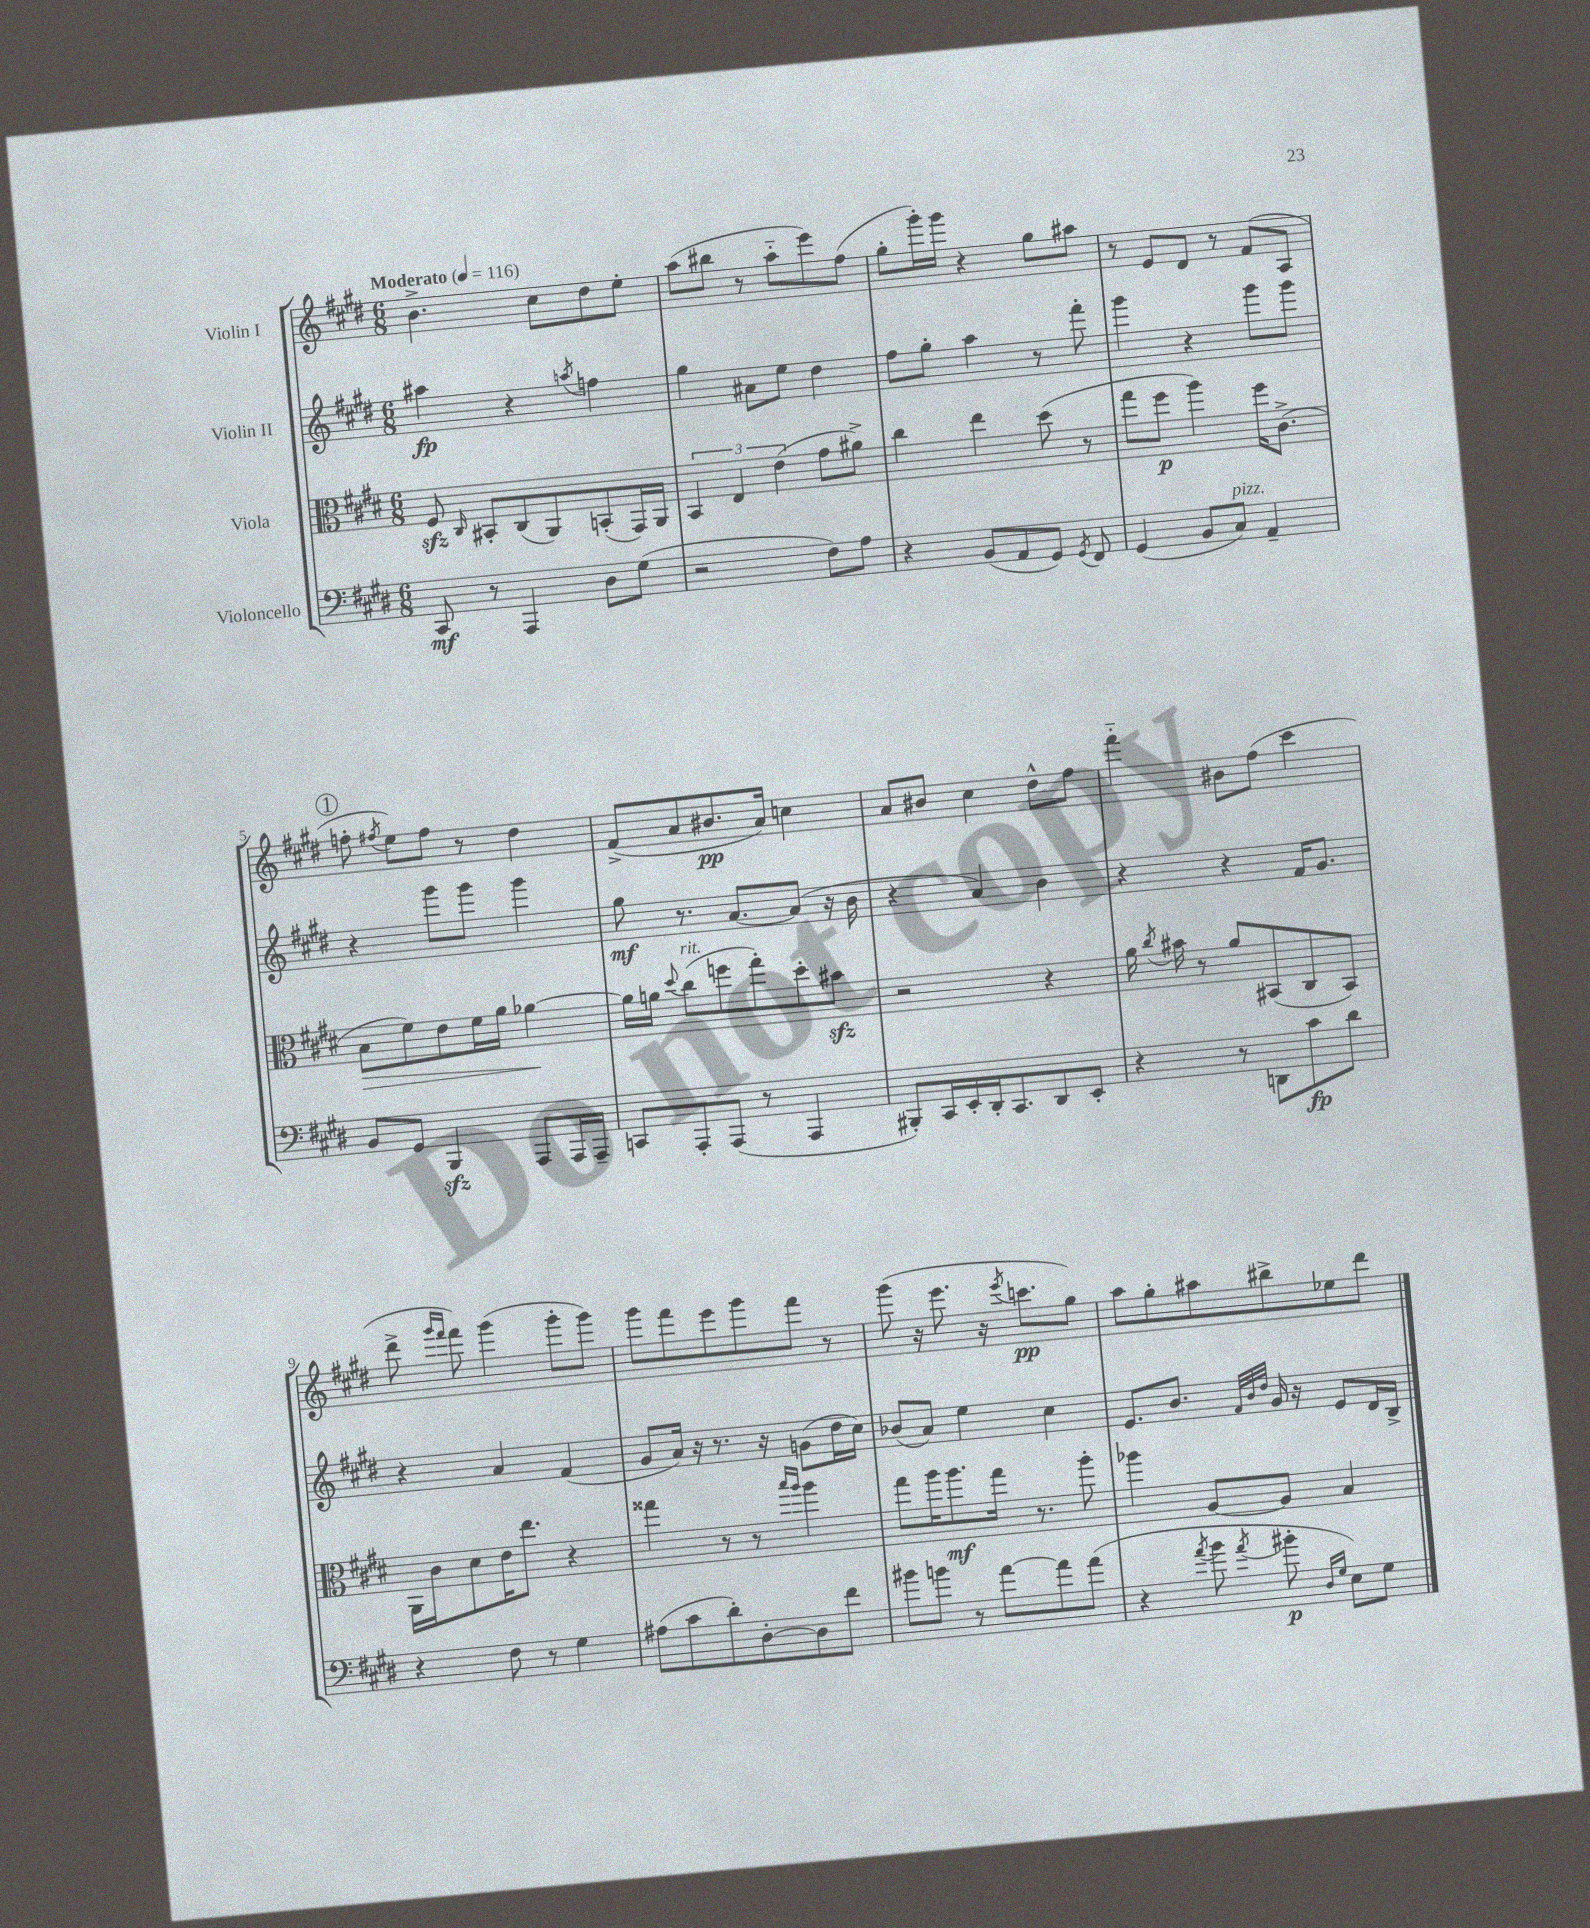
<<
\new StaffGroup <<
\new Staff = "s0" \with { instrumentName = "Violin I" } {
    \clef treble \key e \major \numericTimeSignature \time 6/8 \tempo "Moderato" 4 = 116
    \autoBeamOff b'4.-> cis''8[ dis''8 e''8]-. |
    a''8[( bis''8] r8 a''8[-_ e'''8) fis''8]( |
    gis''8[-. gis'''16-.) gis'''16] r4 gis''8[ ais''8] |
    r8 e'8[ dis'8] r8 fis'8[( a8] |
    \mark \markup { \circle "1" } f''8-. \acciaccatura { fis''8 } e''8[) fis''8] r8 dis''4 |
    fis'8[->( a'8 bis'8.\pp a'16]) c''4 |
    a'8[ bis'8] cis''4 dis''8[-^ fis''8] |
    fis'''4-_ bis'8[ fis''8]( cis'''4 |
    dis'''8-> \grace { gis'''16[ fis'''16] } fis'''8) gis'''4( gis'''8[-. gis'''8]) |
    gis'''8[ fis'''8 e'''8 gis'''8 fis'''8] r8 |
    gis'''8( r16 e'''8. r16 \acciaccatura { e'''8 } c'''8.[\pp gis''8]) |
    a''8[ gis''8-. ais''8 bis''8-> ees''8 dis'''8] \bar "|." |
}
\new Staff = "s1" \with { instrumentName = "Violin II" } {
    \clef treble \key e \major \numericTimeSignature \time 6/8
    \autoBeamOff ais''4\fp r4 \acciaccatura { a''8 } f''4 |
    gis''4 ais'8[ e''8] dis''4 |
    fis''8[ gis''8]-. a''4 r8 fis'''8-. |
    gis'''4 r4 gis'''8[ gis'''8] |
    \mark \markup { \circle "1" } r4 gis'''8[ gis'''8] gis'''4 |
    gis''8\mf r8. a'8.[~ a'8]( r16 b'16 |
    r4 a'4) b'4 |
    r4 r4 fis'16[ gis'8.] |
    r4 a'4 fis'4( |
    gis'8[ a'16]) r16 r8. r16 g'8[( dis''16 cis''16]) |
    bes'8[( a'8]) e''4 cis''4 |
    e'8.[ b'8.] \grace { fis'32[ b'32 dis''32] } gis'16 r16 e'8[ dis'16 b16]-> \bar "|." |
}
\new Staff = "s2" \with { instrumentName = "Viola" } {
    \clef alto \key e \major \numericTimeSignature \time 6/8
    \autoBeamOff fis8\sfz \grace { cis16 } bis,8[-. cis8( a,8) b,8-.( gis,16) a,16] |
    \tuplet 3/2 { b,4 e4 e'4( } gis'8[ ais'8]->) |
    cis''4 e''4 dis''8( r8 |
    gis''8[ fis''8]\p a''4) fis''16[ cis'8.]->( |
    \mark \markup { \circle "1" } b8[\> fis'8) e'8 fis'16 a'16] aes'4~\! |
    aes'16[ a'16] \appoggiatura { dis''8 } cis''8[^\markup { \italic "rit." }( f''8 gis''8-.) dis''8-. bis'8]\sfz |
    r2 r4 |
    a'16 \acciaccatura { cis''8 } bis'16 r8 a'8[ bis,8( cis8 bis,8]) |
    a,16[ cis'16 dis'8 e'16 e''8.] r4 |
    gisis''4 r8 r8 \grace { b''16[ a''16] } a''4 |
    gis''8[ a''16 a''8.\mf gis''16] r8. a''8-. |
    aes''4 a8[~ a8] b4 \bar "|." |
}
\new Staff = "s3" \with { instrumentName = "Violoncello" } {
    \clef bass \key e \major \numericTimeSignature \time 6/8
    \autoBeamOff cis,8\mf r8 a,,4 dis8[ gis8]( |
    r2 fis8[) a8] |
    r4 b,8[( a,8 gis,8]) \acciaccatura { gis,8 } fis,8 |
    gis,4( b,8[ cis8]^\markup { \italic "pizz." }) a,4-- |
    \mark \markup { \circle "1" } b,8[ gis,8] b,,4\sfz a,,8[ a,,16 a,,16]-- |
    c,8[ a,,8-. a,,8]( r8 a,,4 |
    bis,,8[-.) cis,16 e,16-. dis,16-. cis,8. dis,8 e,8]-. |
    r4 r8 d,8[ cis'8\fp dis'8] |
    r4 fis8 r8 gis4 |
    ais8[( cis'8 dis'8-.) dis8~-. dis8 fis'8] |
    bis'8[ b'8] r8 a'8[~ a'8 a'8]( |
    r4 \acciaccatura { a'8 } b'8 \acciaccatura { a'8 } bis'8-.\p \grace { dis16[ gis16] } e8[) gis8] \bar "|." |
}
>>
>>
